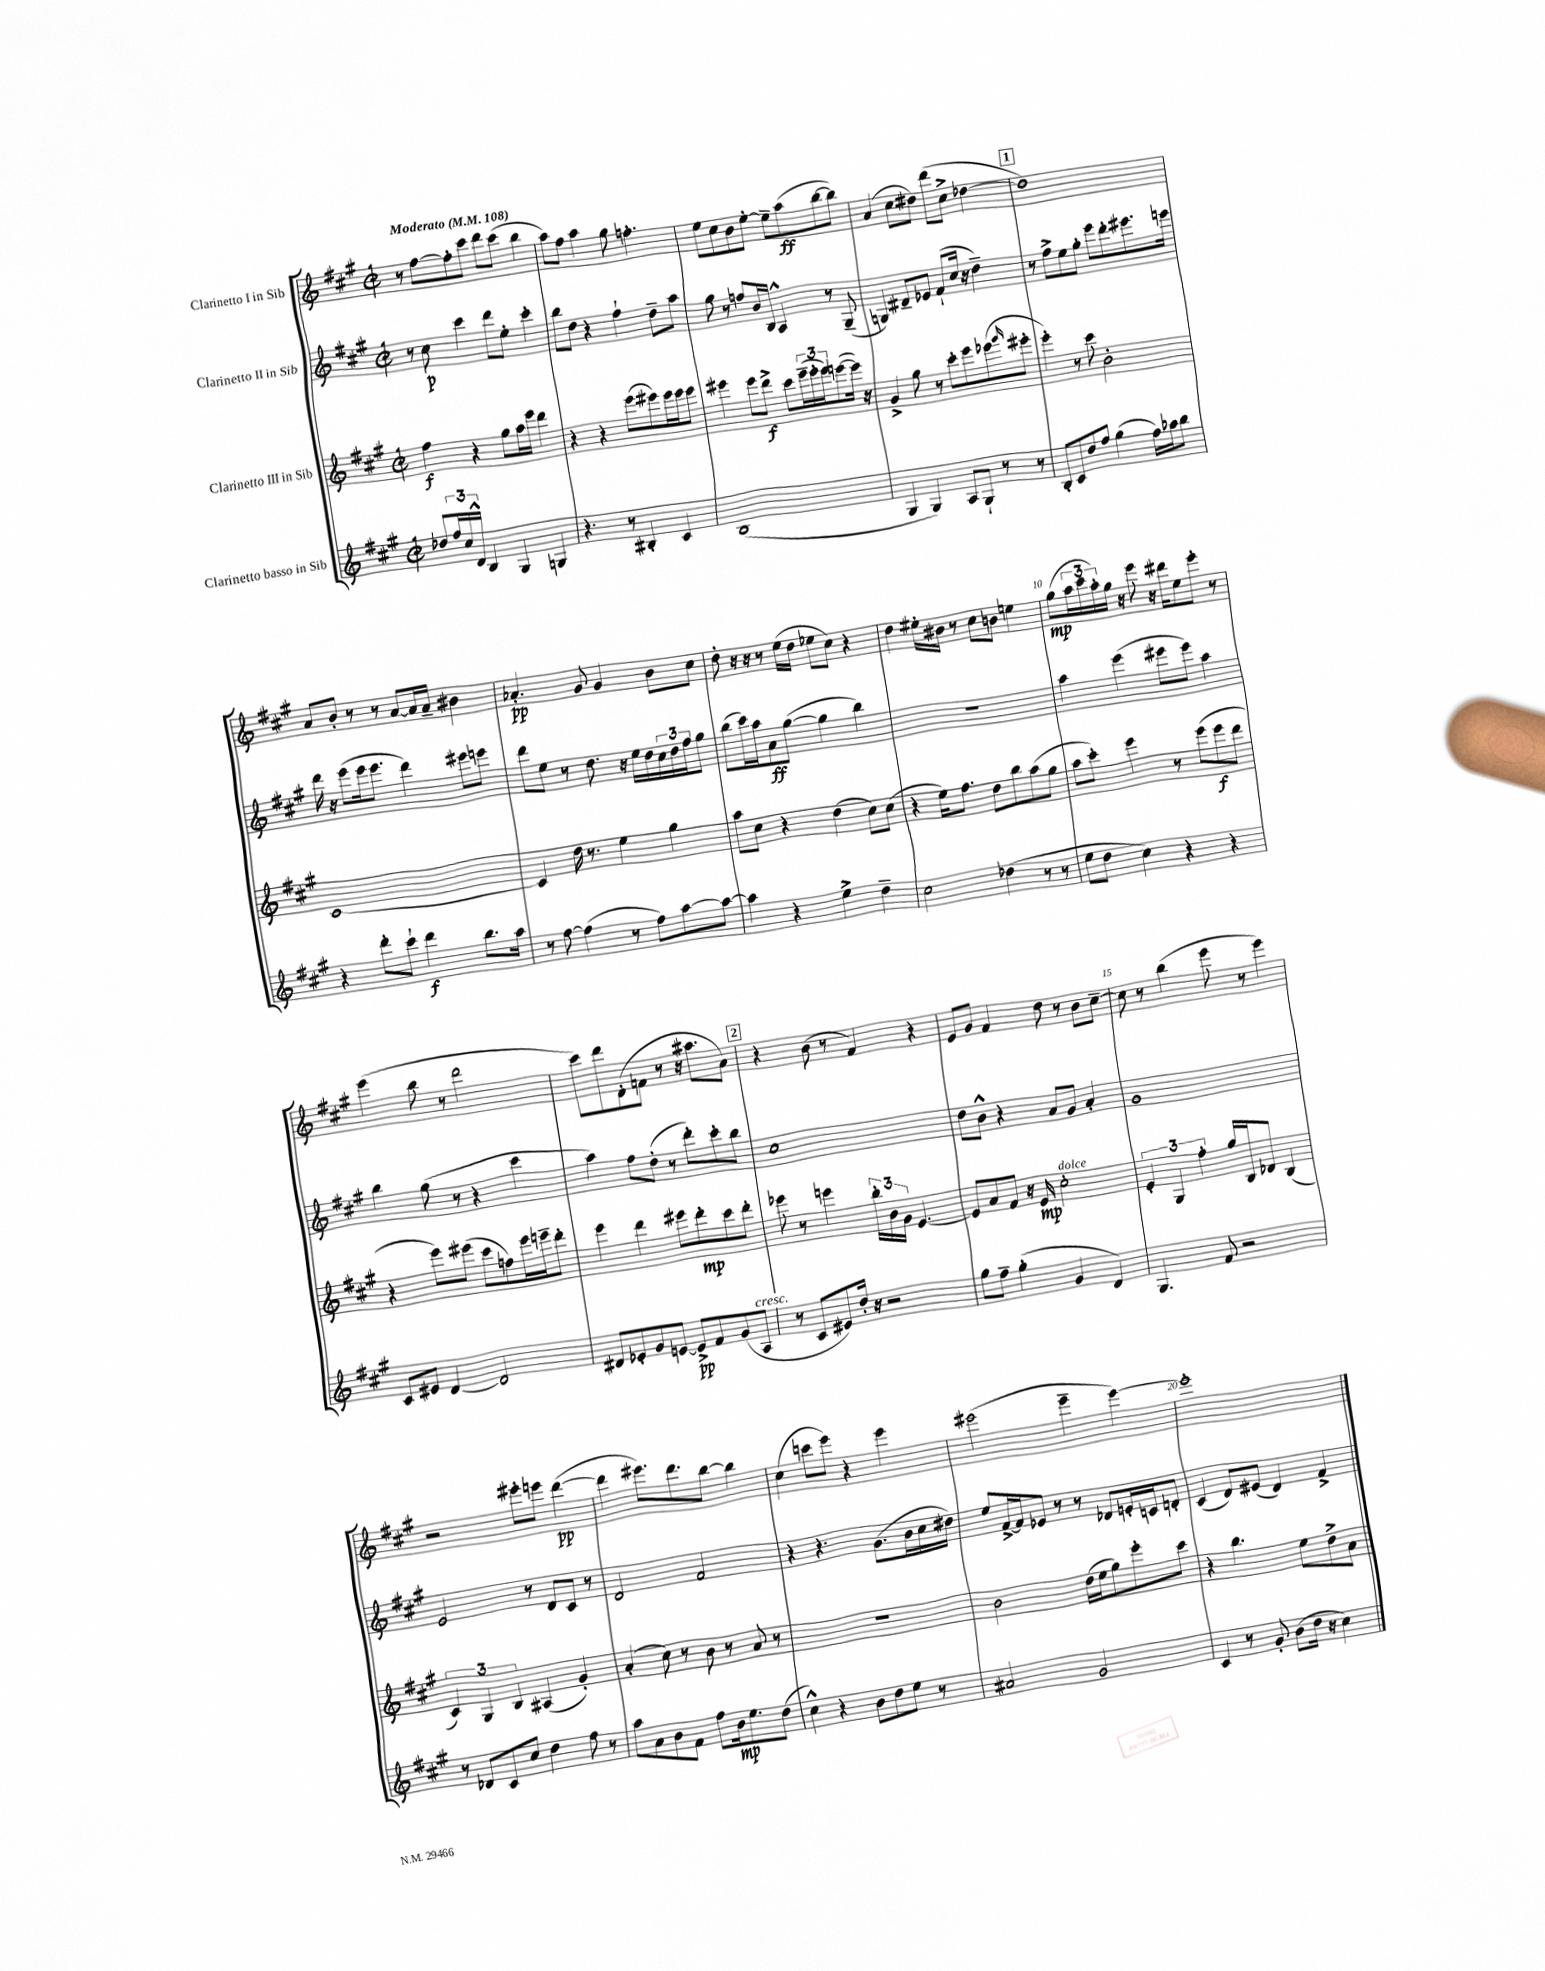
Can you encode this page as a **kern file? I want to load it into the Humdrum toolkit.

**kern	**dynam	**kern	**dynam	**kern	**dynam	**kern	**dynam
*part4	*part4	*part3	*part3	*part2	*part2	*part1	*part1
*staff4	*staff4	*staff3	*staff3	*staff2	*staff2	*staff1	*staff1
*I"Clarinetto basso in Sib	*	*I"Clarinetto III in Sib	*	*I"Clarinetto II in Sib	*	*I"Clarinetto I in Sib	*
*clefG2	*	*clefG2	*	*clefG2	*	*clefG2	*
*k[f#c#g#]	*	*k[f#c#g#]	*	*k[f#c#g#]	*	*k[f#c#g#]	*
*M2/2	*	*M2/2	*	*M2/2	*	*M2/2	*
*met(c|)	*	*met(c|)	*	*met(c|)	*	*met(c|)	*
*MM108	*	*MM108	*	*MM108	*	*MM108	*
=1	=1	=1	=1	=1	=1	=1	=1
!	!	!	!	!	!	!LO:TX:a:B:t=Moderato	!
8dd-X/L	.	4ff#\	f	8r	.	8r	.
24ff#/L	.	.	.	8cc#\	p	[8ff#\L	.
24cc#/	.	.	.	.	.	.	.
24d^^/JJ	.	.	.	.	.	.	.
4B/	.	4r	.	4ccc#\	.	8ff#'\]	.
.	.	.	.	.	.	8ccc#\J	.
4G#/	.	8gg#\L	.	8ddd\L	.	8ddd\L	.
.	.	16aa\L	.	8ee'\J	.	(8ccc#\J	.
.	.	16eee\JJ	.	.	.	.	.
4Gn/	.	4ddd\	.	4ccc#'\	.	4bb\	.
=2	=2	=2	=2	=2	=2	=2	=2
4.r	.	4r	.	8bb\L	.	8aa\L)	.
.	.	.	.	8dd\J	.	8ff#\J	.
.	.	4r	.	4r	.	4aa\	.
8r	.	.	.	.	.	.	.
4B#X'/	.	(8eee\L	.	4ff#`\	.	8gg#\	.
.	.	8eee#X\)	.	.	.	4.ffn'\	.
4c#/	.	16eee#\L	.	8dd~\L	.	.	.
.	.	16eee#\J	.	.	.	.	.
.	.	8eee#\J	.	8aa\J	.	.	.
=3	=3	=3	=3	=3	=3	=3	=3
(1B	.	4eee#X\	.	8gg#\	.	8ee\L	.
.	.	.	.	8r	.	8cc#\	.
.	.	8eee#\L	.	8ffn/L	.	8b\	.
.	.	8ddd^\J	f	16b/L	.	[8ee'\J	.
.	.	.	.	16B/JJ	.	.	.
.	.	8ccc#\L	.	4A^^/	.	8ee~\L]	.
.	.	(24eee#~\L	.	.	.	(8aa\	ff
.	.	24eee#'\	.	.	.	.	.
.	.	24eee#\J)	.	.	.	.	.
.	.	([8eeen\	.	8r	.	[8bb\	.
.	.	16eee\Jk])	.	(8G#~/	.	8bb\J])	.
.	.	16r	.	.	.	.	.
=4	=4	=4	=4	=4	=4	=4	=4
4G#/	.	4g#^/	.	4Gn/)	.	(4a/	.
4G#/)	.	8gg#\	.	8d#X~/L	.	8cc#\L	.
.	.	8r	.	8e-X/J	.	8dd#X\J)	.
8A/L	.	8ccc#'\L	.	(8f#`/L	.	(8ddd\L	.
8G#`/J	.	8eee\	.	16cc#/Jk	.	8cc#^\J	.
.	.	.	.	16r	.	.	.
8r	.	(8eee-X\	.	4dd~\)	.	[4dd-X\	.
.	.	16qqggg#/	.	.	.	.	.
8r	.	8eee#X'\J	.	.	.	.	.
!!LO:REH:place=s1:t=1
=5	=5	=5	=5	=5	=5	=5	=5
8B'/L	.	4eee'\)	.	8r	.	1dd-])	.
8c#/	.	.	.	8ff#^\L	.	.	.
8dd/	.	8r	.	8ee\	.	.	.
8ff#/J	.	8ccc#\	.	8gg#'\J	.	.	.
(4gg#\	.	2b'\	.	8eee\L	.	.	.
.	.	.	.	8ddd'\	.	.	.
16ff#\LL)	.	.	.	8.eee#X\	.	.	.
16aa-X\J	.	.	.	.	.	.	.
8bb\J	.	.	.	.	.	.	.
.	.	.	.	16eeen\Jk	.	.	.
!!LO:LB:g=z
=6	=6	=6	=6	=6	=6	=6	=6
4r	.	[1c#	.	16ddd\	.	8a/L	.
.	.	.	.	16r	.	.	.
.	.	.	.	(8eee\L	.	8b'/J	.
8ddd'\L	.	.	.	16eee\k	.	8r	.
.	.	.	.	8.eee\J	.	.	.
8ccc#`\J	.	.	.	.	.	8r	.
4ddd\	f	.	.	4ddd\)	.	[8a/L	.
.	.	.	.	.	.	16a/L]	.
.	.	.	.	.	.	16a~/JJ	.
8.bb\L	.	.	.	8eee#X\L	.	4b#X\	.
.	.	.	.	8eeen\J	.	.	.
16aa\Jk	.	.	.	.	.	.	.
=7	=7	=7	=7	=7	=7	=7	=7
8r	.	4c#/]	.	8ddd\L	.	4.a-X'/	pp
[8ff#\	.	.	.	8ee\J	.	.	.
(4ff#\]	.	16dd\	.	8r	.	.	.
.	.	8.r	.	.	.	.	.
.	.	.	.	8.dd\	.	8g#/	.
8r	.	4ee\	.	.	.	4g#/	.
.	.	.	.	16r	.	.	.
8ff#\L)	.	.	.	16ee\LL	.	.	.
.	.	.	.	16dd\	.	.	.
[8aa\	.	4gg#\	.	24cc#\	.	8b\L	.
.	.	.	.	24dd\	.	.	.
.	.	.	.	24ff#\J	.	.	.
8aa\J_	.	.	.	8gg#\J	.	8cc#\J	.
=8	=8	=8	=8	=8	=8	=8	=8
4aa\]	.	8aa\L	.	(8bb\L	.	8dd'\	.
.	.	8cc#\J	.	16ccc#\L)	.	16r	.
.	.	.	.	16aa\J	.	16r	.
4r	.	4r	.	8a\	ff	8r	.
.	.	.	.	([8gg#\J	.	(16ee\LL	.
.	.	.	.	.	.	16dd\JJ	.
4ee^\	.	(4dd\	.	4gg#\]	.	8ee-X\L	.
.	.	.	.	.	.	8cc#\J)	.
4dd~\	.	8cc#\L)	.	4bb\)	.	4r	.
.	.	(8cc#\J	.	.	.	.	.
=9	=9	=9	=9	=9	=9	=9	=9
2cc#\	.	4r	.	1r	.	4dd\	.
.	.	16ee\KL)	.	.	.	16ee#X'\LL	.
.	.	8.ff#\J	.	.	.	16b#X\JJ	.
.	.	.	.	.	.	8r	.
(4dd-X\	.	8dd\L	.	.	.	8cc#\L	.
.	.	8bb\	.	.	.	8bn\J	.
8r	.	(8aa\	.	.	.	4een\	.
8r	.	8gg#\J	.	.	.	.	.
=10	=10	=10	=10	=10	=10	=10	=10
8ee\L	.	8aa\L	.	4aa\	.	(8gg#\L	mp
8dd\J	.	8ccc#'\J)	.	.	.	24aa\L	.
.	.	.	.	.	.	24ccc#\	.
.	.	.	.	.	.	24aa'\)	.
4cc#\)	.	4eee\	.	(4eee\	.	16gg#\JJ	.
.	.	.	.	.	.	16r	.
.	.	.	.	.	.	8eee\	.
4r	.	8r	.	8eee#X\L	.	16r	.
.	.	.	.	.	.	16ddd#X\KL	.
.	.	(8eee\L	.	8eee#\J)	.	8ee\	.
4r	.	8eee\	f	4aa\	.	8eee'\J	.
.	.	8ddd\J	.	.	.	8r	.
!!LO:LB:g=z
=11	=11	=11	=11	=11	=11	=11	=11
8c#/L	.	4r	.	4bb\	.	(4eee\	.
8e#X/J	.	.	.	.	.	.	.
[4d/	.	8eee\L)	.	(8gg#\	.	8bb\	.
.	.	(8eee#X\J	.	8r	.	8r	.
2d/]	.	8ccc#\L	.	4r	.	2ddd\	.
.	.	8ffn\)	.	.	.	.	.
.	.	16eee#\L	.	4ccc#\	.	.	.
.	.	16eeen~\J	.	.	.	.	.
.	.	8ddd'\J	.	.	.	.	.
=12	=12	=12	=12	=12	=12	=12	=12
8d#X/L	.	4eee\	.	4aa\)	.	8ccc#\L)	.
8e-X'/	.	.	.	.	.	8ddd\	.
8g#/	.	4ddd\	.	8ff#\L	.	(8d'\	.
[8en/J	.	.	.	(8dd'\J	.	8fn\J	.
8e^/L]	pp	8eee#X\L	.	8r	.	8r	.
8f#/	.	8ddd'\	mp	8ddd'\L)	.	16r	.
.	.	.	.	.	.	8.aa#X\L	.
(8g#/	.	8ccc#\	.	8ccc#'\	.	.	.
!LO:TX:a:i:t=cresc.	!	!	!	!	!	!	!
8A/J	.	8ddd'\J	.	8bb\J	.	8a\J)	.
!!LO:REH:place=s1:t=2
=13	=13	=13	=13	=13	=13	=13	=13
8r	.	8eee-X\	.	1cc#	.	4r	.
8c#/L	.	8r	.	.	.	.	.
8e#X/)	.	4eeen\	.	.	.	(8b\	.
16dd'/Jk	.	.	.	.	.	8r	.
16r	.	.	.	.	.	.	.
2r	.	24bb'\LL	.	.	.	4f#/)	.
.	.	24b\	.	.	.	.	.
.	.	24g#\JJ	.	.	.	.	.
.	.	[4.e/	.	.	.	.	.
.	.	.	.	.	.	4r	.
=14	=14	=14	=14	=14	=14	=14	=14
8gg#\L	.	8e/L]	.	8dd\L	.	8e/L	.
8ff#~\J	.	8a/	.	8b^^\J	.	8g#/J	.
(4gg#'\	.	8f#/J	.	4r	.	4f#/	.
.	.	16r	.	.	.	.	.
.	.	16e/	mp	.	.	.	.
!	!	!LO:TX:a:i:t=dolce	!	!	!	!	!
4g#/	.	2cc#'\	.	8a/L	.	8dd\	.
.	.	.	.	8g#/J	.	8r	.
4d/)	.	.	.	4a'/	.	8b\L	.
.	.	.	.	.	.	[8cc#~\J	.
=15	=15	=15	=15	=15	=15	=15	=15
4.G#/	.	6e'/	.	1g#	.	8cc#\]	.
.	.	.	.	.	.	8r	.
.	.	6G#/	.	.	.	.	.
.	.	.	.	.	.	(4bb\	.
.	.	6ff#'\	.	.	.	.	.
8f#/	.	.	.	.	.	.	.
2r	.	16gg#/LL	.	.	.	8eee\	.
.	.	16B/J	.	.	.	.	.
.	.	8d-X/J	.	.	.	8r	.
.	.	(4B/	.	.	.	4eee\)	.
!!LO:LB:g=z
=16	=16	=16	=16	=16	=16	=16	=16
8r	.	6c#/)	.	2e/	.	2r	.
8d-X/L	.	.	.	.	.	.	.
.	.	6G#/	.	.	.	.	.
8c#/	.	.	.	.	.	.	.
.	.	6B/	.	.	.	.	.
8cc#/J	.	.	.	.	.	.	.
4dd\	.	(4A#X/	.	8r	.	8eee#X'\L	.
.	.	.	.	8d/L	.	8eeen\J	.
8ff#\	.	4g#'/)	.	8c#/J	.	([4ddd\	pp
8r	.	.	.	8r	.	.	.
=17	=17	=17	=17	=17	=17	=17	=17
8aa\L	.	(4a'/	.	2d/	.	4ddd\]	.
8a\	.	.	.	.	.	.	.
8b\	.	8cc#\)	.	.	.	8.eee#X\L)	.
8f#\J	.	8r	.	.	.	.	.
.	.	.	.	.	.	8.ddd\	.
8ff#\L	.	8b\	.	2f#/	.	.	.
16b\k	mp	8r	.	.	.	[8bb\J	.
8.ee\	.	.	.	.	.	.	.
.	.	8a/	.	.	.	4bb\]	.
(8dd\J	.	8r	.	.	.	.	.
=18	=18	=18	=18	=18	=18	=18	=18
4cc#^^\)	.	1r	.	4r	.	(4cc#\	.
4r	.	.	.	4.r	.	8cccn\L	.
.	.	.	.	.	.	8eee\J)	.
8b\L	.	.	.	.	.	4r	.
8dd\	.	.	.	(8.g#\L	.	.	.
8ee\J	.	.	.	.	.	4eee\	.
.	.	.	.	16b\L	.	.	.
8r	.	.	.	16cc#\	.	.	.
.	.	.	.	16dd#X\JJ)	.	.	.
=19	=19	=19	=19	=19	=19	=19	=19
2a#X/	.	2b\	.	8ee/L	.	(2eee#X\	.
.	.	.	.	[16f#^/L	.	.	.
.	.	.	.	16f#/J]	.	.	.
.	.	.	.	8e-X/J	.	.	.
.	.	.	.	8r	.	.	.
2g#/	.	(16dd\LL	.	8r	.	4eee#~\	.
.	.	16ee\J	.	.	.	.	.
.	.	8gg#\)	.	8d-X/L	.	.	.
.	.	8eee'\	.	16en'/L	.	[4eee#\)	.
.	.	.	.	16cn/J	.	.	.
.	.	8ccc#\J	.	8dn'/J	.	.	.
=20	=20	=20	=20	=20	=20	=20	=20
4c#/	.	4r	.	(4c#/	.	1eee#']	.
8r	.	4.bb\	.	8d/L)	.	.	.
8g#'/	.	.	.	(8e#X/J	.	.	.
(8b\L	.	.	.	4d/)	.	.	.
16dd\Jk	.	8ee\L	.	.	.	.	.
16r	.	.	.	.	.	.	.
4cc#\)	.	8dd^\	.	4f#^/	.	.	.
.	.	8a\J	.	.	.	.	.
==	==	==	==	==	==	==	==
*-	*-	*-	*-	*-	*-	*-	*-
